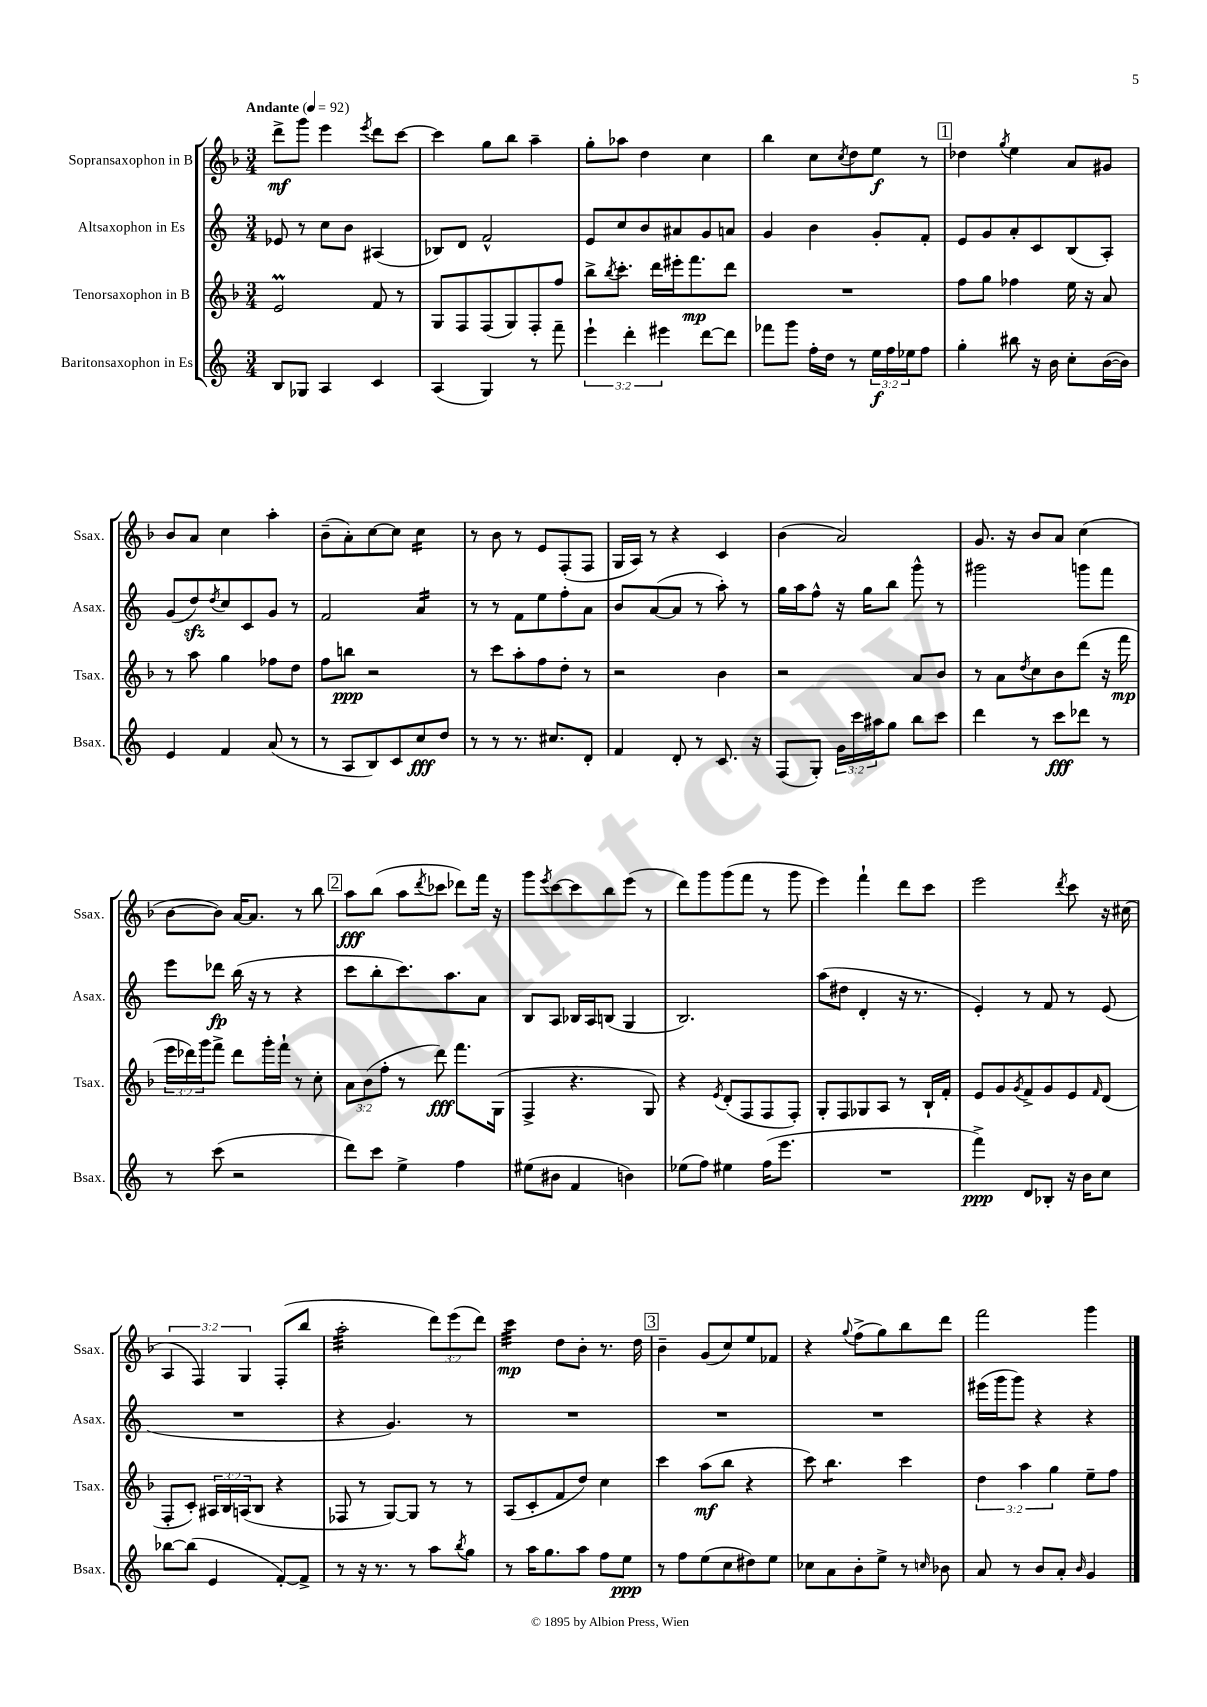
<<
\new StaffGroup <<
\new Staff = "s0" \with { instrumentName = "Sopransaxophon in B" shortInstrumentName = "Ssax." } {
    \clef treble \key f \major \numericTimeSignature \time 3/4 \override Staff.TupletNumber.text = #tuplet-number::calc-fraction-text \tempo "Andante" 4 = 92
    d'''8->\mf g'''8 e'''4 \acciaccatura { e'''8 } d'''8 c'''8~ |
    c'''4 g''8 bes''8 a''4-- |
    g''8-. aes''8 d''4 c''4 |
    bes''4 c''8 \acciaccatura { c''8 } d''8 e''8\f r8 |
    \mark \markup { \box "1" } des''4 \acciaccatura { g''8 } e''4 a'8 gis'8 |
    bes'8 a'8 c''4 a''4-. |
    bes'8--( a'8-.) c''8~ c''8 c''4:16 |
    r8 bes'8 r8 e'8 f8-.( f8 |
    g16 a16) r8 r4 c'4 |
    bes'4( a'2) |
    g'8. r16 bes'8 a'8 c''4( |
    bes'8~ bes'8) a'16~ a'8. r8 bes''8 |
    \mark \markup { \box "2" } a''8\fff bes''8( a''8 \acciaccatura { d'''8 } ces'''8 des'''8) f'''16 r16 |
    g'''8 \acciaccatura { e'''8 } c'''8~ c'''8 bes''8 e'''8( r8 |
    d'''8) g'''8 g'''8( f'''8 r8 g'''8 |
    e'''4) f'''4-! d'''8 c'''8 |
    e'''2 \acciaccatura { d'''8 } c'''8 r16 cis''16( |
    \tuplet 3/2 { a4 f4) g4 } f8-.( bes''8 |
    a''2:32-. \tuplet 3/2 { d'''8) e'''8( d'''8) } |
    c'''4:32\mp d''8 bes'8-. r8. d''16 |
    \mark \markup { \box "3" } bes'4-- g'8( c''8) e''8 fes'8 |
    r4 \appoggiatura { g''8 } f''8->( g''8) bes''8 d'''8 |
    f'''2 g'''4 \bar "|." |
}
\new Staff = "s1" \with { instrumentName = "Altsaxophon in Es" shortInstrumentName = "Asax." } {
    \clef treble \key c \major \numericTimeSignature \time 3/4
    ees'8 r8 c''8 b'8 ais4( |
    bes8) d'8 f'2-^ |
    e'8 c''8 b'8 ais'8 g'8 a'8 |
    g'4 b'4 g'8-. f'8-. |
    \mark \markup { \box "1" } e'8 g'8 a'8-. c'8 b8( a8-.) |
    g'8( d''8\sfz) \acciaccatura { d''8 } c''8 c'8 g'8 r8 |
    f'2 a'4:16 |
    r8 r8 f'8 e''8 f''8-. a'8 |
    b'8 a'8~( a'8 r8 a''8-.) r8 |
    g''16 a''16 f''8-^ r16 g''16 b''8 g'''8-^ r8 |
    gis'''2 g'''8 f'''8 |
    e'''8 des'''8\fp b''16( r16 r8 r4 |
    \mark \markup { \box "2" } c'''8 b''8-. c'''8.) a''8. a'8 |
    b8 a8 bes16 a16 b8( g4 |
    b2.) |
    a''8( dis''8 d'4-. r16 r8. |
    e'4-.) r8 f'8 r8 e'8( |
    R2. |
    r4 g'4.) r8 |
    R2. |
    \mark \markup { \box "3" } R2. |
    R2. |
    eis'''16( g'''16 g'''8) r4 r4 \bar "|." |
}
\new Staff = "s2" \with { instrumentName = "Tenorsaxophon in B" shortInstrumentName = "Tsax." } {
    \clef treble \key f \major \numericTimeSignature \time 3/4 \override Staff.TupletNumber.text = #tuplet-number::calc-fraction-text
    e'2\prall f'8 r8 |
    g8 f8 f8( g8) f8-. f''8 |
    bes''8-> \acciaccatura { bes''8 } c'''8.-. d'''16 eis'''16-. f'''8.\mp d'''8 |
    R2. |
    \mark \markup { \box "1" } f''8 g''8 fes''4 e''16 r16 a'8 |
    r8 a''8 g''4 fes''8 d''8 |
    f''8 b''8\ppp r2 |
    r8 c'''8 a''8-. f''8 d''8-. r8 |
    r2 bes'4 |
    r2 a'8 bes'8 |
    r8 a'8 \acciaccatura { d''8 } c''8 bes'8 d'''8( r16 f'''16\mp |
    \tuplet 3/2 { e'''16 des'''16) g'''16 } f'''8-> des'''8 g'''16-. f'''16-! r8 c''8-. |
    \mark \markup { \box "2" } \tuplet 3/2 { a'8 bes'8( f''8-. } r8 d'''8\fff) f'''8. g16( |
    f4-> r4. g8) |
    r4 \acciaccatura { e'8 } d'8-.( f8 f8 f8-.) |
    g8-. f8 ges8 a8 r8 bes16-! f'16-. |
    e'8 g'8 \acciaccatura { g'8 } f'8-> g'8 e'8 \grace { f'16 } d'8( |
    f8-. c'8-.) \tuplet 3/2 { ais16 bes16 a16( } bes8 r4 |
    fes8 r8 g8~) g8 r8 r8 |
    a8( c'8-. f'8 d''8) c''4 |
    \mark \markup { \box "3" } c'''4 a''8\mf( bes''8 r4 |
    c'''8) bes''4.:8 c'''4 |
    \tuplet 3/2 { d''4 a''4 g''4 } e''8-- f''8 \bar "|." |
}
\new Staff = "s3" \with { instrumentName = "Baritonsaxophon in Es" shortInstrumentName = "Bsax." } {
    \clef treble \key c \major \numericTimeSignature \time 3/4 \override Staff.TupletNumber.text = #tuplet-number::calc-fraction-text
    b8 ges8 a4 c'4 |
    a4( g4) r8 f'''8-- |
    \tuplet 3/2 { e'''4-! d'''4-. eis'''4 } d'''8~ d'''8 |
    fes'''8 g'''8 f''16-. d''16 r8 \tuplet 3/2 { e''16\f f''16 ees''16 } f''8 |
    \mark \markup { \box "1" } g''4-. bis''8 r16 b'16 c''8-. b'16~( b'16) |
    e'4 f'4 a'8( r8 |
    r8 a8 b8) c'8 c''8\fff d''8 |
    r8 r8 r8. cis''8. d'8-. |
    f'4 d'8-. r8 c'8. r16 |
    f8( g8-.) \tuplet 3/2 { g'16 c'''16 ais''16 } g''8 b''8 c'''8 |
    d'''4 r8 c'''8\fff des'''8 r8 |
    r8 c'''8( r2 |
    \mark \markup { \box "2" } d'''8) c'''8 e''4-> f''4 |
    eis''8( bis'8 f'4 b'4) |
    ees''8( f''8) eis''4 f''16( e'''8. |
    R2. |
    f'''4->\ppp) d'8 bes8-. r16 b'16 c''8 |
    bes''8~ bes''8( e'4 f'8~-.) f'8-> |
    r8 r16 r8. r8 a''8 \acciaccatura { b''8 } g''8 |
    r8 a''16 g''8. a''8 f''8 e''8\ppp |
    \mark \markup { \box "3" } r8 f''8 e''8( c''8 dis''8) e''8 |
    ces''8 a'8 b'8-. e''8-> r8 \grace { c''16 } bes'8 |
    a'8 r8 b'8 a'8-. \grace { b'16 } g'4 \bar "|." |
}
>>
>>
\layout { \context { \Score \remove "Bar_number_engraver" } }
